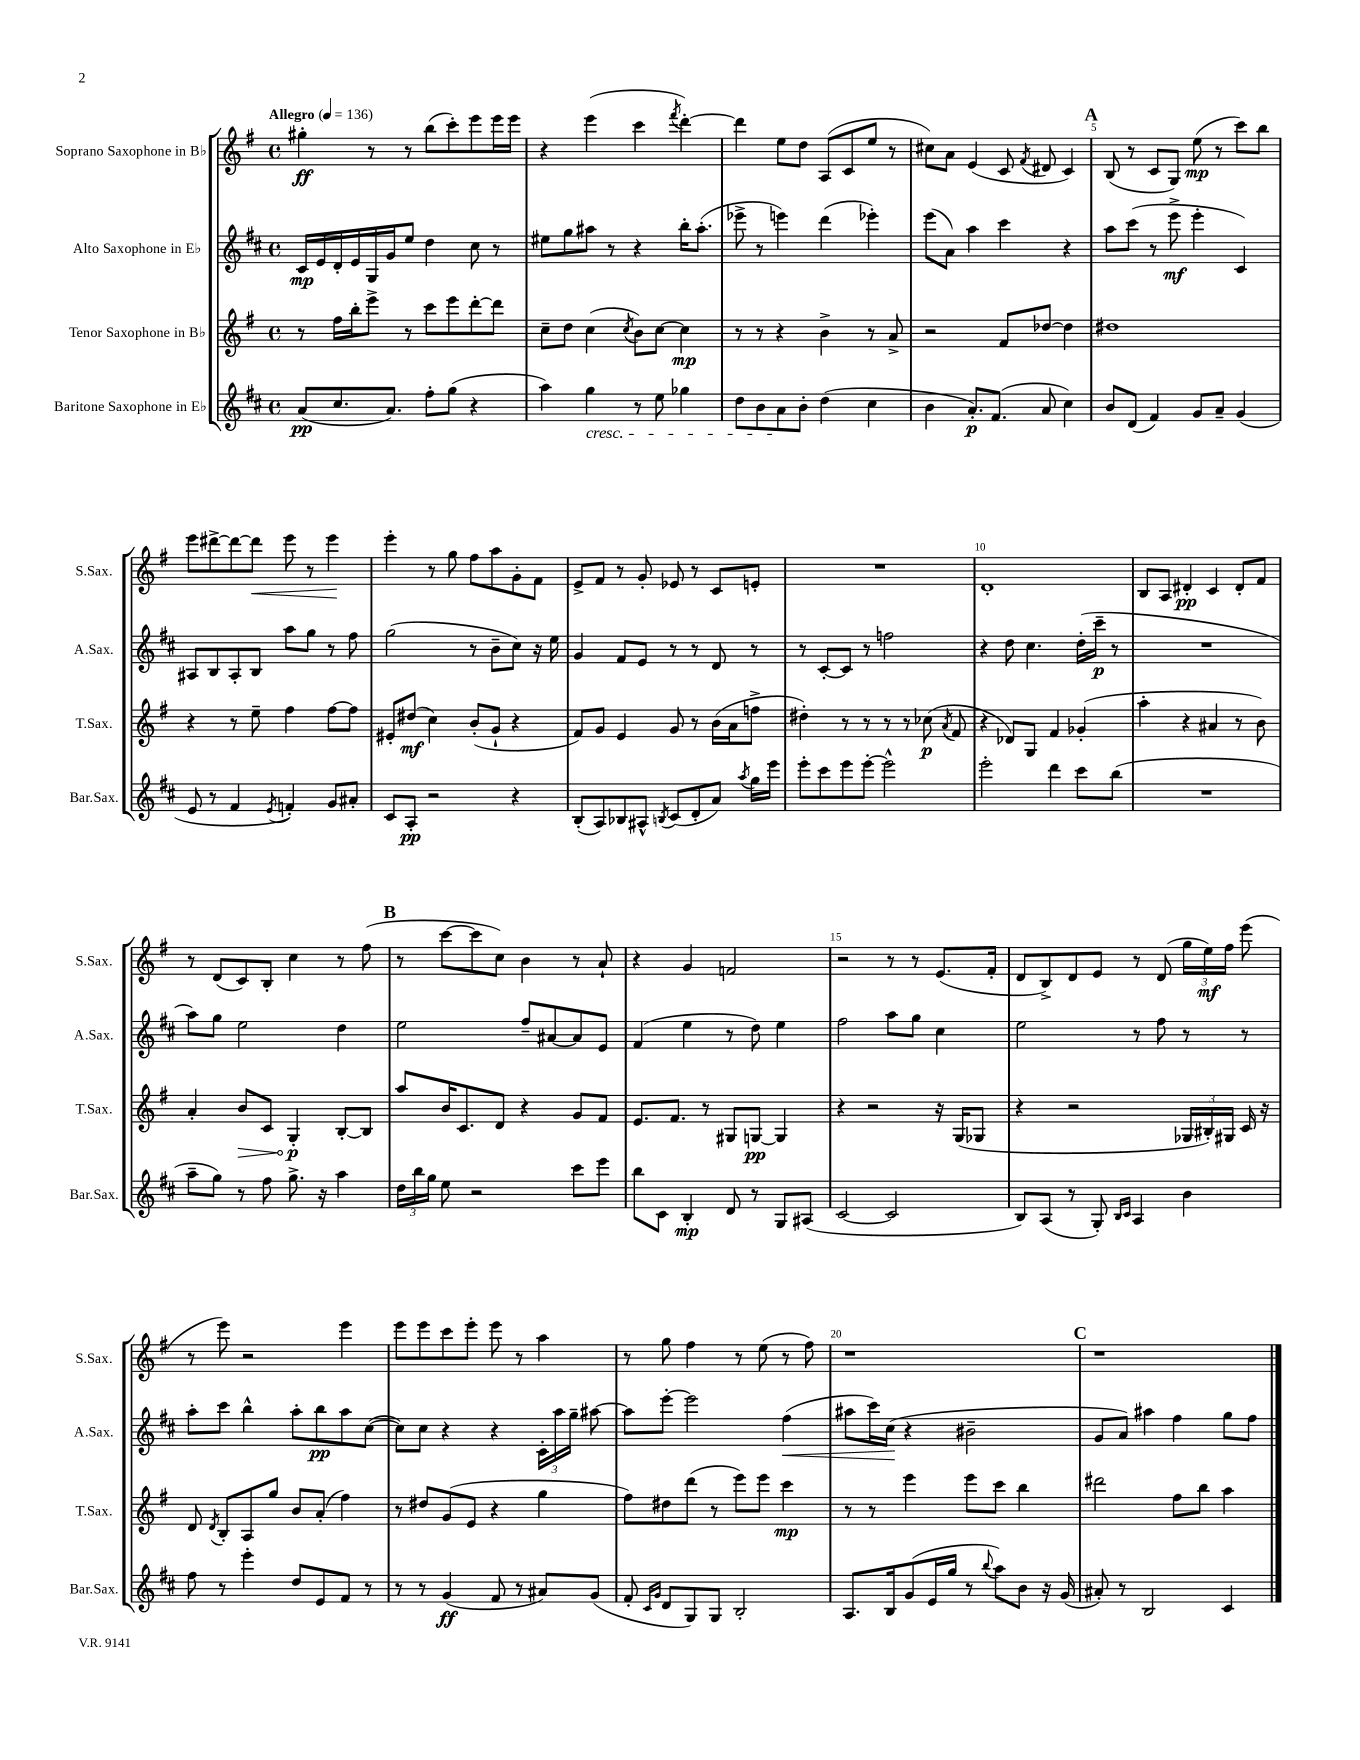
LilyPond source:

<<
\new StaffGroup <<
\new Staff = "s0" \with { instrumentName = "Soprano Saxophone in Bb" shortInstrumentName = "S.Sax." } {
    \clef treble \key g \major \defaultTimeSignature \time 4/4 \tempo "Allegro" 4 = 136
    \autoBeamOff gis''4-.\ff r8 r8 b''8[( c'''8-.) e'''8 e'''16 e'''16] |
    r4 e'''4( c'''4 \acciaccatura { fis'''8 } d'''4~-.) |
    d'''4 e''8[ d''8] a8[( c'8 e''8] r8 |
    cis''8[) a'8] e'4( c'8 \acciaccatura { fis'8 } dis'8 c'4) |
    \mark \markup { \bold "A" } b8( r8 c'8[ g8]) e''8\mp( r8 c'''8[) b''8] |
    e'''8[ dis'''8~-> dis'''8~ dis'''8]\< e'''8 r8 e'''4\! |
    e'''4-. r8 g''8 fis''8[ a''8 g'8-. fis'8] |
    e'8[-> fis'8] r8 g'8-. ees'8 r8 c'8[ e'8]-. |
    R1 |
    d'1-. |
    b8[ a8] dis'4-.\pp c'4 dis'8[-. fis'8] |
    r8 d'8[( c'8) b8]-. c''4 r8 fis''8( |
    \mark \markup { \bold "B" } r8 c'''8[~ c'''8 c''8]) b'4 r8 a'8-! |
    r4 g'4 f'2 |
    r2 r8 r8 e'8.[( fis'16]-. |
    d'8[ b8->) d'8 e'8] r8 d'8( \tuplet 3/2 { g''16[ e''16\mf) fis''16] } e'''8( |
    r8 e'''8) r2 e'''4 |
    e'''8[ e'''8 c'''8 e'''8]-. e'''8 r8 a''4 |
    r8 g''8 fis''4 r8 e''8( r8 fis''8) |
    r1 |
    \mark \markup { \bold "C" } r1 \bar "|." |
}
\new Staff = "s1" \with { instrumentName = "Alto Saxophone in Eb" shortInstrumentName = "A.Sax." } {
    \clef treble \key d \major \defaultTimeSignature \time 4/4
    \autoBeamOff cis'16[\mp e'16 d'16-. e'16 g16 g'16 e''8] d''4 cis''8 r8 |
    eis''8[ g''8 ais''8] r8 r4 b''16[-. ais''8.]-.( |
    ees'''8-> r8 e'''4) d'''4( ees'''4-.) |
    e'''8[( a'8]) a''4 cis'''4 r4 |
    \mark \markup { \bold "A" } a''8[ cis'''8]( r8 e'''8->\mf e'''4-. cis'4) |
    ais8[ b8 ais8-. b8] a''8[ g''8] r8 fis''8 |
    g''2( r8 b'8[-- cis''8]) r16 e''16 |
    g'4 fis'8[ e'8] r8 r8 d'8 r8 |
    r8 cis'8[~-. cis'8] r8 f''2 |
    r4 d''8 cis''4. d''16[-.( cis'''16]--\p r8 |
    R1 |
    a''8[) g''8] e''2 d''4 |
    \mark \markup { \bold "B" } e''2 fis''8[-- ais'8~ ais'8 e'8] |
    fis'4( e''4 r8 d''8) e''4 |
    fis''2 a''8[ g''8] cis''4 |
    e''2 r8 fis''8 r8 r8 |
    a''8[-. cis'''8] b''4-^ a''8[-. b''8\pp a''8 cis''8]~( |
    cis''8[) cis''8] r4 r4 \tuplet 3/2 { cis'16[-. a''16 g''16]-- } ais''8~ |
    ais''8[ e'''8]~-. e'''2 fis''4\<( |
    ais''8[ cis'''16) cis''16]\!( r4 bis'2-- |
    \mark \markup { \bold "C" } g'8[ a'8]) ais''4 fis''4 g''8[ fis''8] \bar "|." |
}
\new Staff = "s2" \with { instrumentName = "Tenor Saxophone in Bb" shortInstrumentName = "T.Sax." } {
    \clef treble \key g \major \defaultTimeSignature \time 4/4
    \autoBeamOff r8 fis''16[ b''16-. e'''8]-> r8 c'''8[ e'''8 d'''8~-. d'''8] |
    c''8[-- d''8] c''4( \acciaccatura { c''8 } b'8[) c''8]~ c''4\mp |
    r8 r8 r4 b'4-> r8 a'8-> |
    r2 fis'8[ des''8]~ des''4 |
    \mark \markup { \bold "A" } dis''1 |
    r4 r8 e''8-- fis''4 fis''8[~ fis''8] |
    eis'8[-. dis''8]\mf( c''4) b'8[-.( g'8]-! r4 |
    fis'8[) g'8] e'4 g'8 r8 b'16[( a'16 f''8]-> |
    dis''4-.) r8 r8 r8 r8 ces''8\p( \acciaccatura { a'8 } fis'8 |
    r4 des'8[) g8] fis'4 ges'4-.( |
    a''4-. r4 ais'4 r8 b'8) |
    a'4-. \once \override Hairpin.circled-tip = ##t b'8[\> c'8] g4-.\p\! b8[~-. b8] |
    \mark \markup { \bold "B" } a''8[ b'16 c'8. d'8] r4 g'8[ fis'8] |
    e'8.[ fis'8.] r8 gis8[ g8]~\pp g4 |
    r4 r2 r16 g16[( ges8] |
    r4 r2 \tuplet 3/2 { ges16[ bis16-.) gis16] } c'16 r16 |
    d'8 \acciaccatura { d'8 } b8[-. a8 g''8] b'8[ a'8]-.( fis''4) |
    r8 dis''8[ g'8( e'8] r4 g''4 |
    fis''8[) dis''8 d'''8]( r8 e'''8[) e'''8] c'''4\mp |
    r8 r8 e'''4 e'''8[ c'''8] b''4 |
    \mark \markup { \bold "C" } dis'''2 fis''8[ b''8] a''4 \bar "|." |
}
\new Staff = "s3" \with { instrumentName = "Baritone Saxophone in Eb" shortInstrumentName = "Bar.Sax." } {
    \clef treble \key d \major \defaultTimeSignature \time 4/4
    \autoBeamOff a'8[\pp( cis''8. a'8.]) fis''8[-. g''8]( r4 |
    a''4) g''4\cresc r8 e''8 ges''4 |
    d''8[ b'8 a'8\! b'8]-. d''4( cis''4 |
    b'4 a'8.[-.\p) fis'8.]( a'8 cis''4) |
    \mark \markup { \bold "A" } b'8[ d'8]( fis'4) g'8[ a'8]-- g'4( |
    e'8 r8 fis'4 \acciaccatura { e'8 } f'4-.) g'8[ ais'8]-. |
    cis'8[ a8]-.\pp r2 r4 |
    b8[-.( a8) bes8 ais8]-^ \acciaccatura { b8 } cis'8[( d'8-. a'8]) \acciaccatura { a''8 } g''16[ e'''16] |
    e'''8[-. cis'''8 e'''8 e'''8]~-. e'''2-^ |
    e'''2-. d'''4 cis'''8[ b''8]( |
    R1 |
    a''8[-- g''8]) r8 fis''8 g''8.-> r16 a''4 |
    \mark \markup { \bold "B" } \tuplet 3/2 { d''16[ b''16 g''16] } e''8 r2 cis'''8[ e'''8] |
    b''8[ cis'8] b4-.\mp d'8 r8 g8[ ais8]( |
    cis'2~ cis'2 |
    b8[) a8]( r8 g8-.) \grace { b16[ cis'16] } a4 b'4 |
    fis''8 r8 e'''4-. d''8[ e'8 fis'8] r8 |
    r8 r8 g'4\ff( fis'8 r8 ais'8[) g'8]( |
    fis'8-. \grace { cis'16[ g'16] } d'8[ g8) g8] b2-. |
    a8.[ b16 g'8( e'16 g''16] r8 \appoggiatura { b''8 } a''8[) b'8] r16 g'16( |
    \mark \markup { \bold "C" } ais'8-.) r8 b2 cis'4 \bar "|." |
}
>>
>>
\layout { \context { \Score \override BarNumber.break-visibility = ##(#f #t #t) barNumberVisibility = #(every-nth-bar-number-visible 5) } }
